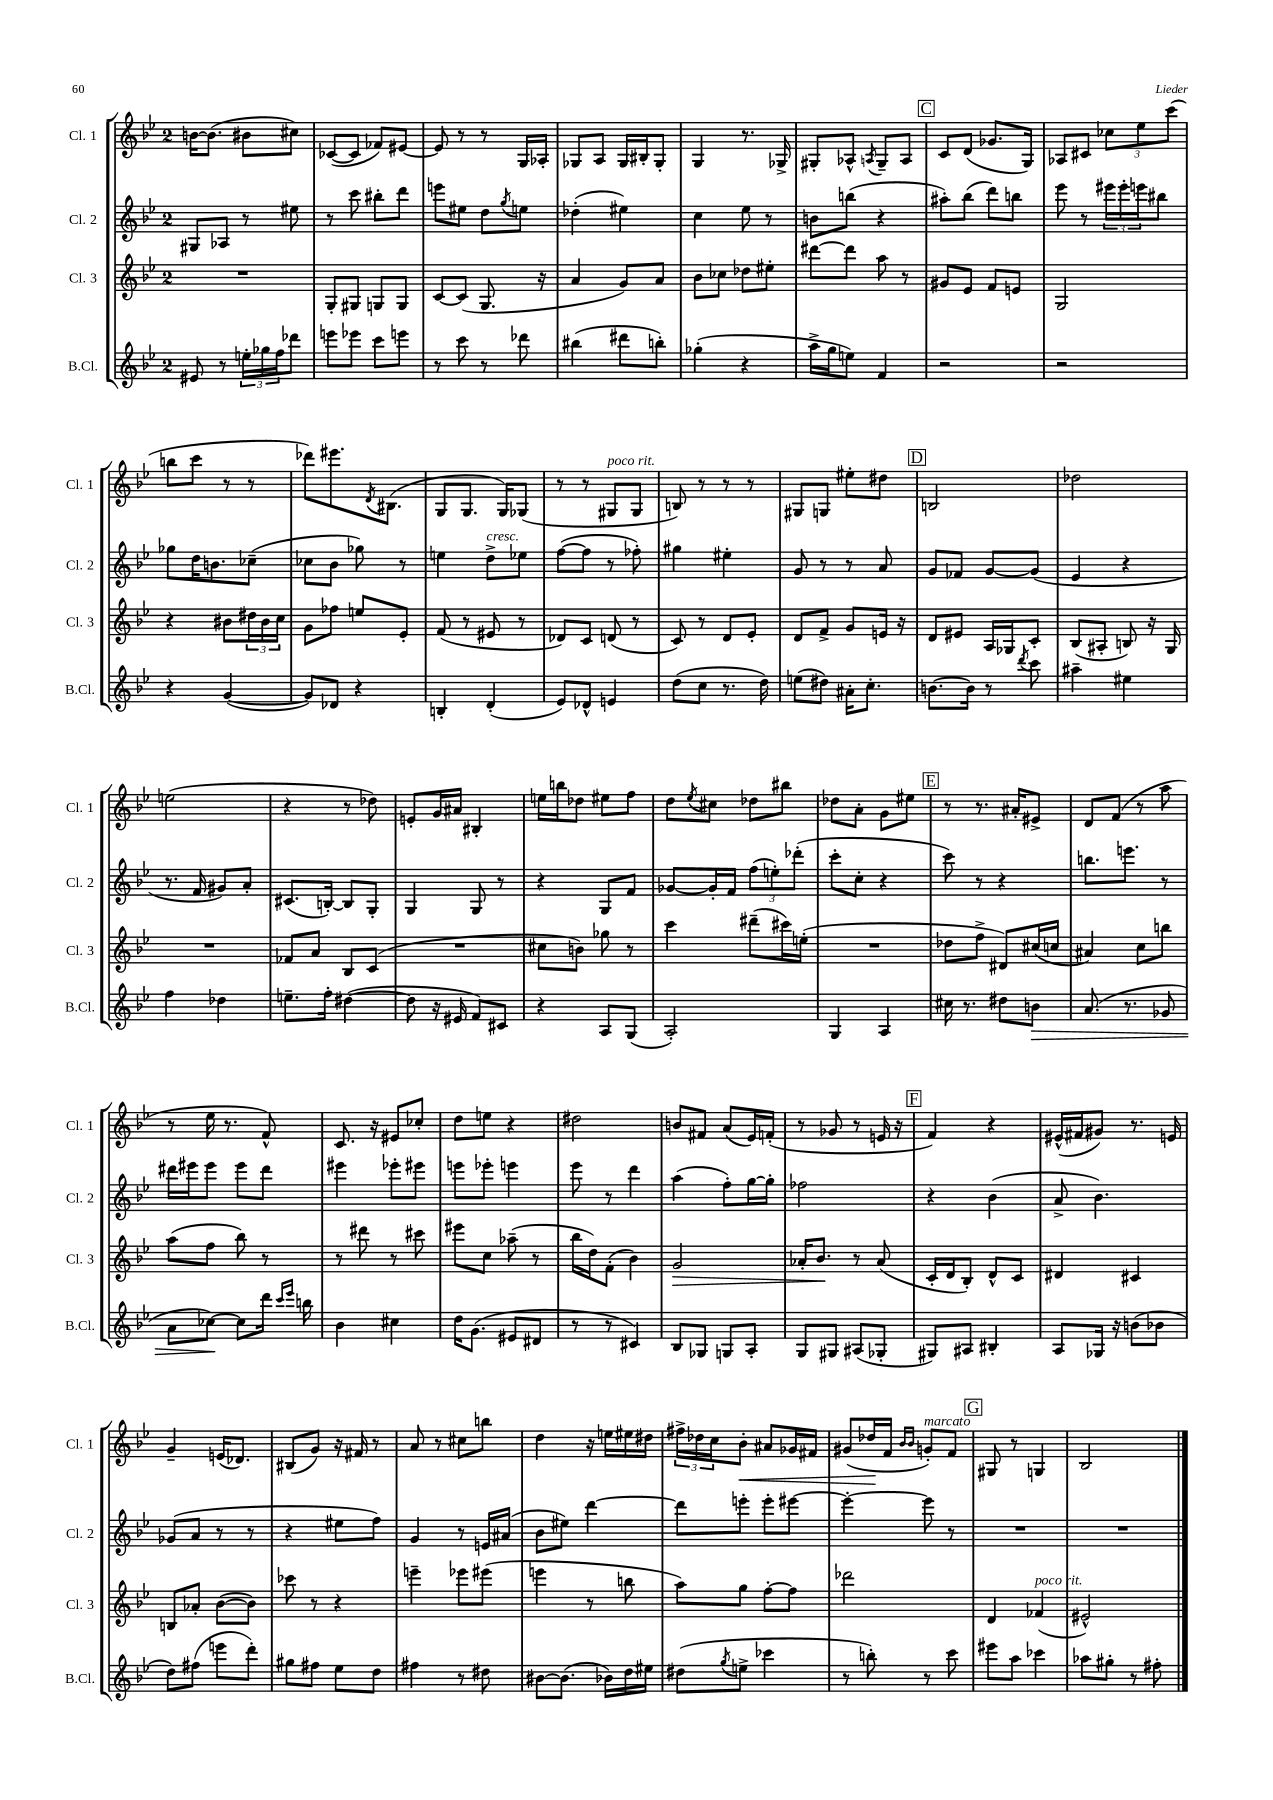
<<
\new StaffGroup <<
\new Staff = "s0" \with { instrumentName = "Cl. 1" shortInstrumentName = "Cl. 1" } {
    \clef treble \key bes \major \once \override Staff.TimeSignature.style = #'single-digit \time 2/4
    b'16~ b'8.( bis'8 cis''8) |
    ces'8~( ces'8 fes'8) eis'8~ |
    eis'8 r8 r8 g16 aes16-. |
    ges8 a8 ges16 bis16-. ges8-. |
    g4 r8. ges16-> |
    gis8-. aes8-^ \acciaccatura { a8 } gis8-- a8 |
    \mark \markup { \box "C" } c'8 d'8( ges'8. g16) |
    aes8 cis'8 \tuplet 3/2 { ces''8 ees''8 c'''8( } |
    b''8 c'''8 r8 r8 |
    des'''8) eis'''8. \acciaccatura { d'8 } bis8.( |
    g8 g8. g16) ges8( |
    r8 r8 gis8^\markup { \italic "poco rit." } gis8 |
    b8) r8 r8 r8 |
    gis8 g8 eis''8-. dis''8 |
    \mark \markup { \box "D" } b2 |
    des''2 |
    e''2( |
    r4 r8 des''8) |
    e'8-. g'16 ais'16 bis4-. |
    e''16 b''16 des''8 eis''8 f''8 |
    d''8 \acciaccatura { ees''8 } cis''8 des''8 bis''8 |
    des''8 a'8-. g'8 eis''8 |
    \mark \markup { \box "E" } r8 r8. ais'16-. eis'8-> |
    d'8 f'8( r8 a''8 |
    r8 ees''16 r8. f'8-^) |
    c'8. r16 eis'8 ces''8-. |
    d''8 e''8 r4 |
    dis''2 |
    b'8 fis'8 a'8( ees'16) f'16-.( |
    r8 ges'8 r8 e'16 r16 |
    \mark \markup { \box "F" } f'4) r4 |
    eis'16-^( fis'16 gis'8) r8. e'16 |
    g'4-- e'16( des'8.) |
    bis8( g'8) r16 fis'16 r8 |
    a'8 r8 cis''8 b''8 |
    d''4 r16 e''16 eis''16 dis''16 |
    \tuplet 3/2 { fis''16-> des''16 c''16 } bes'8-.\< ais'8 ges'16 fis'16 |
    gis'8( des''16\! f'16 \grace { bes'16 bes'16 } g'8-.^\markup { \italic "marcato" }) f'8 |
    \mark \markup { \box "G" } gis8 r8 g4 |
    bes2 \bar "|." |
}
\new Staff = "s1" \with { instrumentName = "Cl. 2" shortInstrumentName = "Cl. 2" } {
    \clef treble \key bes \major \once \override Staff.TimeSignature.style = #'single-digit \time 2/4
    gis8 aes8 r8 eis''8 |
    r8 c'''8 bis''8-. d'''8 |
    e'''8 eis''8 d''8 \acciaccatura { g''8 } e''8 |
    des''4-.( eis''4) |
    c''4 ees''8 r8 |
    b'8 b''8( r4 |
    \mark \markup { \box "C" } ais''8-.) bes''8( d'''8) b''8 |
    ees'''8 r8 \tuplet 3/2 { eis'''16 eis'''16-. e'''16 } bis''8 |
    ges''8 d''16 b'8. ces''8--( |
    ces''8 bes'8 ges''8) r8 |
    e''4 d''8->^\markup { \italic "cresc." } ees''8 |
    f''8~( f''8 r8 fes''8-.) |
    gis''4 eis''4-. |
    g'8 r8 r8 a'8 |
    \mark \markup { \box "D" } g'8 fes'8 g'8~ g'8( |
    ees'4 r4 |
    r8. f'16 gis'8) a'8-. |
    cis'8.( b16~-.) b8 g8-. |
    g4 g8 r8 |
    r4 g8 f'8 |
    ges'8~ ges'16-. f'16 \tuplet 3/2 { f''8( e''8-.) des'''8-.( } |
    c'''8-. c''8-. r4 |
    \mark \markup { \box "E" } c'''8) r8 r4 |
    b''8. e'''8. r8 |
    dis'''16 eis'''16 eis'''8 eis'''8 dis'''8 |
    eis'''4 ees'''8-. eis'''8 |
    e'''8 ees'''8-. e'''4 |
    ees'''8 r8 d'''4 |
    a''4( f''8-.) g''16~ g''16-. |
    fes''2 |
    \mark \markup { \box "F" } r4 bes'4( |
    a'8-> bes'4.) |
    ges'8( a'8 r8 r8 |
    r4 eis''8 f''8) |
    g'4 r8 e'16 ais'16( |
    bes'8 eis''8) d'''4~ |
    d'''8 e'''8-. e'''8-. eis'''8~ |
    eis'''4~-. eis'''8 r8 |
    \mark \markup { \box "G" } R2 |
    R2 \bar "|." |
}
\new Staff = "s2" \with { instrumentName = "Cl. 3" shortInstrumentName = "Cl. 3" } {
    \clef treble \key bes \major \once \override Staff.TimeSignature.style = #'single-digit \time 2/4
    R2 |
    g8-. gis8 g8 g8 |
    c'8~ c'8( g8. r16 |
    a'4 g'8) a'8 |
    bes'8 ces''8 des''8 eis''8-. |
    dis'''8~ dis'''8 a''8 r8 |
    \mark \markup { \box "C" } gis'8 ees'8 f'8 e'8 |
    g2 |
    r4 bis'8 \tuplet 3/2 { dis''16 bis'16 c''16 } |
    g'8 fes''8 e''8 ees'8-. |
    f'8( r8 eis'8 r8 |
    des'8) c'8 d'8( r8 |
    c'8) r8 d'8 ees'8-. |
    d'8 f'8-> g'8 e'16 r16 |
    \mark \markup { \box "D" } d'8 eis'8 a16 ges16 c'8-. |
    bes8( ais8-. b8) r16 g16 |
    R2 |
    fes'8 a'8 bes8 c'8( |
    R2 |
    cis''8 b'8) ges''8 r8 |
    c'''4 dis'''8--( cis'''16) e''16-.( |
    R2 |
    \mark \markup { \box "E" } des''8 f''8-> dis'8) cis''16( c''16 |
    ais'4) c''8 b''8 |
    a''8( f''8 bes''8) r8 |
    r8 dis'''8 r8 cis'''8 |
    eis'''8 c''8 aes''8--( r8 |
    bes''16 d''16) f'8-.( bes'4) |
    g'2\> |
    aes'16-. bes'8.\! r8 aes'8( |
    \mark \markup { \box "F" } c'16-. d'16 bes8-.) d'8-^ c'8 |
    dis'4 cis'4 |
    b8 aes'8-. bes'8~( bes'8) |
    ces'''8 r8 r4 |
    e'''4-- ees'''8 eis'''8( |
    e'''4 r8 b''8 |
    a''8) g''8 f''8~-. f''8 |
    des'''2 |
    \mark \markup { \box "G" } d'4 fes'4^\markup { \italic "poco rit." }( |
    eis'2-^) \bar "|." |
}
\new Staff = "s3" \with { instrumentName = "B.Cl." shortInstrumentName = "B.Cl." } {
    \clef treble \key bes \major \once \override Staff.TimeSignature.style = #'single-digit \time 2/4
    eis'8 r8 \tuplet 3/2 { e''16-. ges''16 f''16 } des'''8 |
    e'''8 ees'''8 c'''8 e'''8 |
    r8 c'''8 r8 des'''8 |
    bis''4( dis'''8 b''8-.) |
    ges''4-.( r4 |
    a''16-> g''16 e''8) f'4 |
    \mark \markup { \box "C" } r2 |
    r2 |
    r4 g'4~( |
    g'8) des'8 r4 |
    b4-. d'4-.( |
    ees'8) des'8-^ e'4 |
    d''8( c''8 r8. d''16) |
    e''8( dis''8) ais'16-. c''8.-. |
    \mark \markup { \box "D" } b'8.~ b'16 r8 \acciaccatura { d'''8 } c'''8 |
    ais''4-- eis''4 |
    f''4 des''4 |
    e''8.-- f''16-. dis''4~( |
    dis''8 r16 eis'16 f'8) cis'8 |
    r4 a8 g8( |
    a2-.) |
    g4 a4 |
    \mark \markup { \box "E" } cis''16 r8. dis''8 b'8\> |
    a'8.( r8. ges'8 |
    a'8 ces''8~\!) ces''8 d'''16 \grace { c'''16 ees'''16 } b''16 |
    bes'4 cis''4 |
    d''16 g'8.( eis'8 dis'8 |
    r8 r8 cis'4) |
    bes8 ges8 g8 a8-. |
    g8 gis8 ais8( ges8-. |
    \mark \markup { \box "F" } gis8) ais8 bis4-. |
    a8 ges16 r16 b'8( bes'8 |
    d''8) fis''8( e'''8 d'''8-.) |
    gis''8 fis''8 ees''8 d''8 |
    fis''4 r8 dis''8 |
    bis'8~ bis'8.( bes'16) d''16 eis''16 |
    dis''8( \acciaccatura { g''8 } e''8-> ces'''4 |
    r8 b''8-.) r8 c'''8 |
    \mark \markup { \box "G" } eis'''8 a''8 ces'''4 |
    aes''8 gis''8-. r8 fis''8-. \bar "|." |
}
>>
>>
\layout { \context { \Score \remove "Bar_number_engraver" } }
